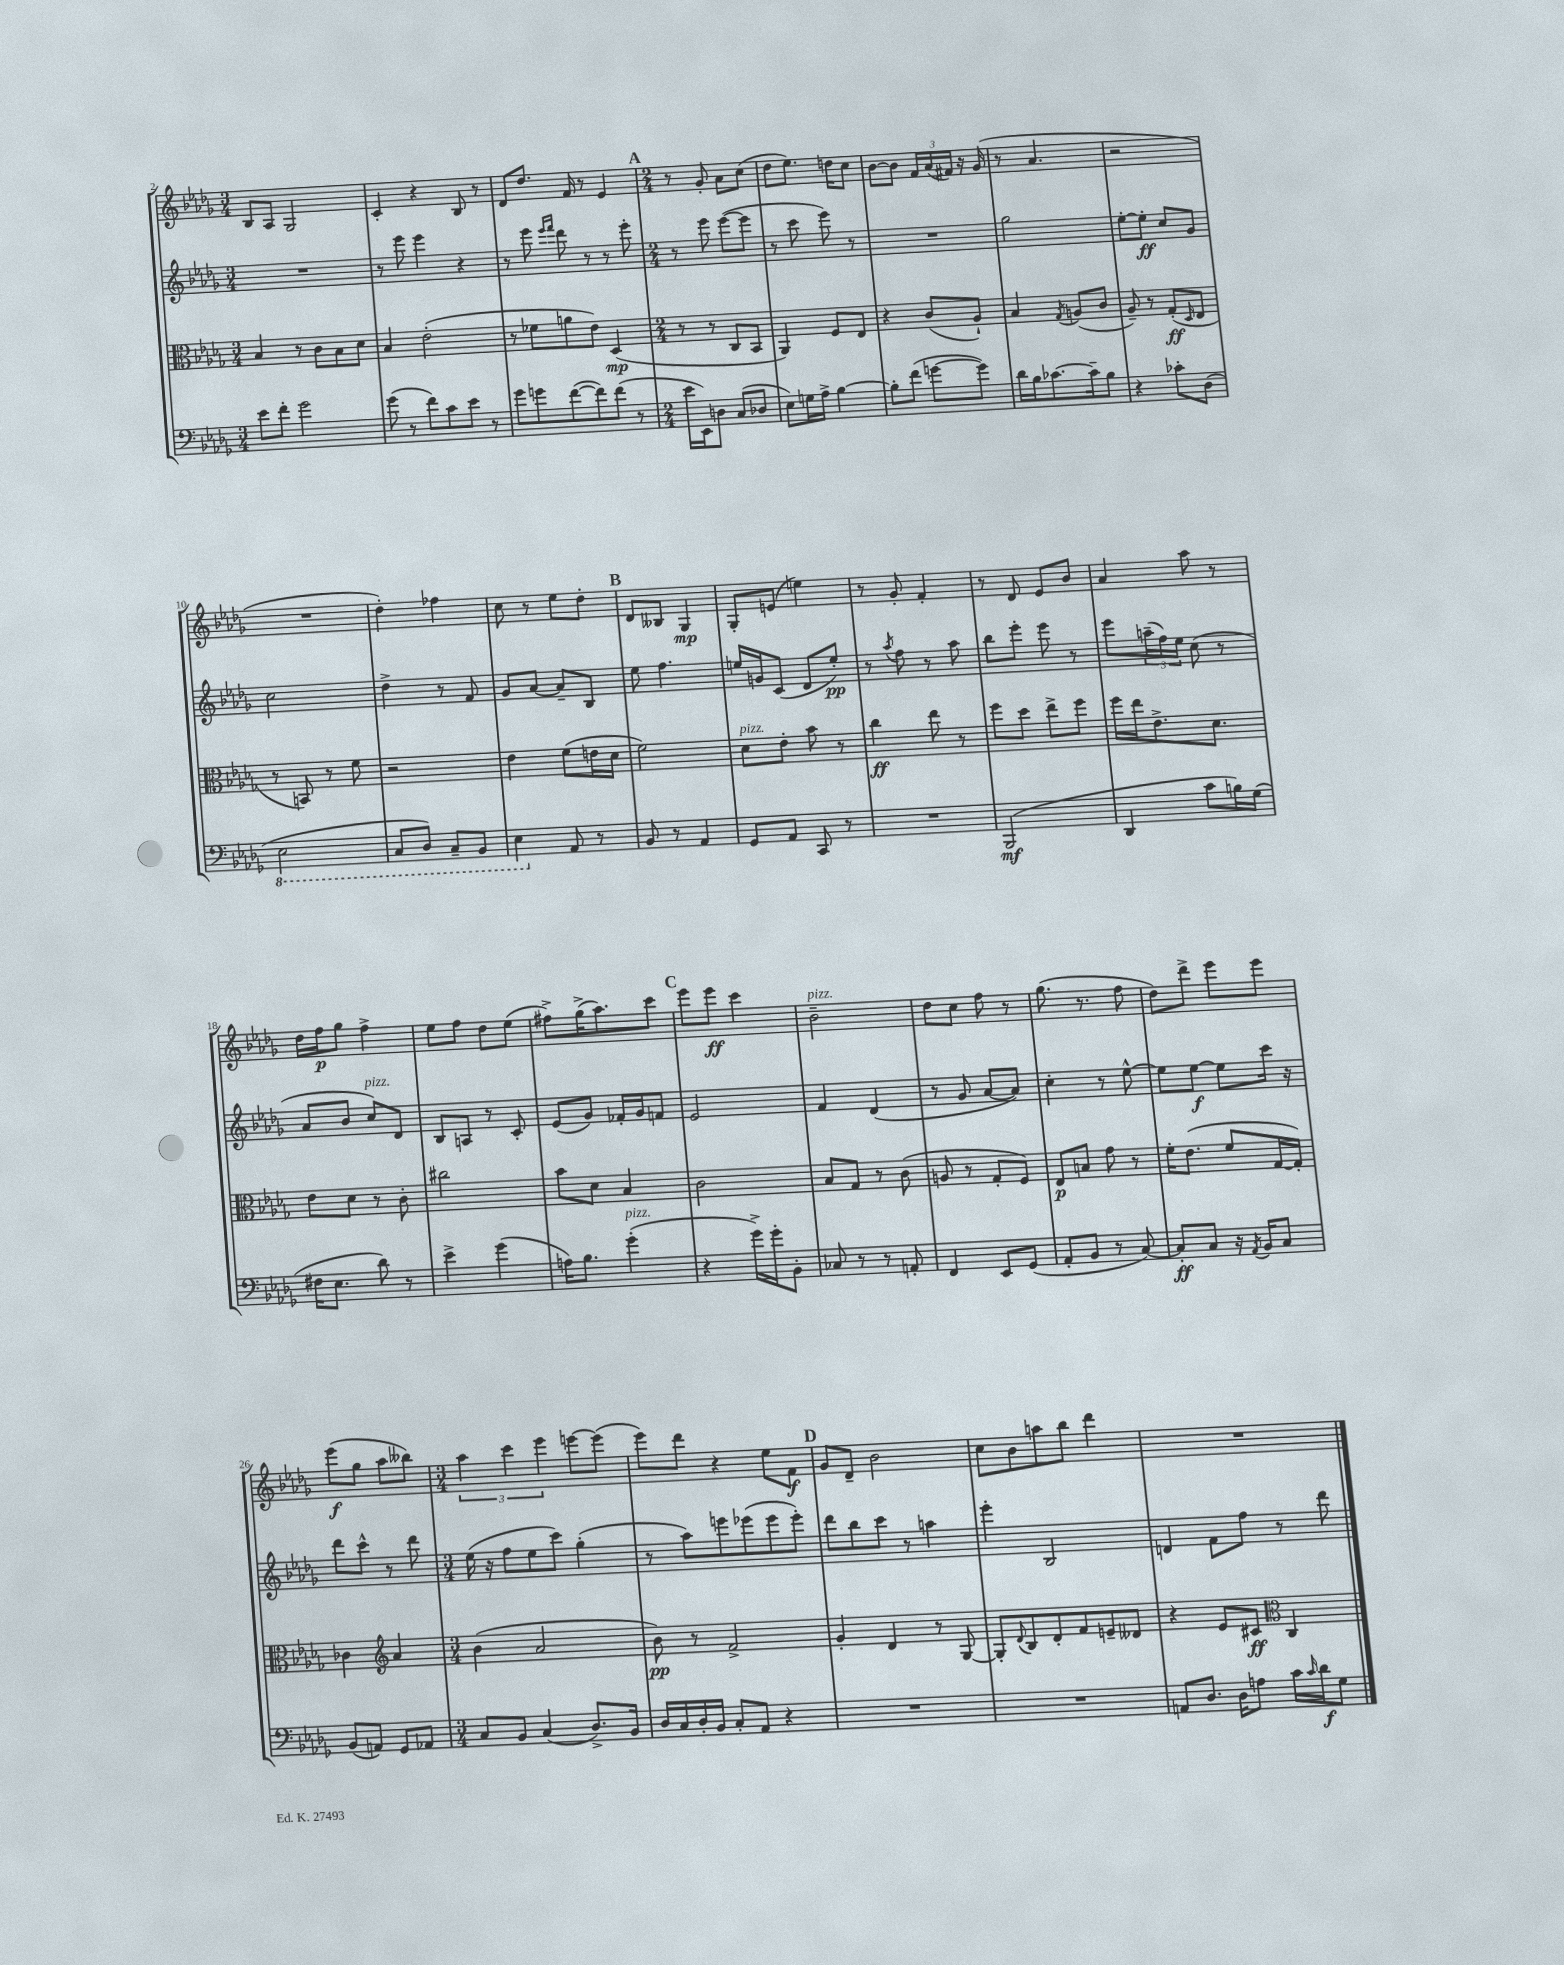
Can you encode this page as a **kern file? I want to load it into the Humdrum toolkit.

**kern	**kern	**kern	**kern
*staff4	*staff3	*staff2	*staff1
*clefF4	*clefC3	*clefG2	*clefG2
*k[b-e-a-d-g-]	*k[b-e-a-d-g-]	*k[b-e-a-d-g-]	*k[b-e-a-d-g-]
*M3/4	*M3/4	*M3/4	*M3/4
8e-	4B-	2.r	8B-
8f'	.	.	8A-
2g-	8r	.	2G-
.	8c	.	.
.	8B-	.	.
.	8d-	.	.
=	=	=	=
(8g-	4B-	8r	4c'
8r	.	8eee-	.
8f)	(2e-'	4eee-	4r
8c	.	.	.
8e-	.	4r	8B-
8r	.	.	8r
=	=	=	=
8g-	8r	8r	8d-
8g	8f-	8eee-	8.dd-
.	.	16qqeee-	.
.	.	16qqfff	.
([8f	8a	8ddd-	.
.	.	.	16f
8f])	8e-)	8r	8r
(8f	(4D-	8r	4e-
8r	.	8eee-'	.
=	=	=	=
*M2/4	*M2/4	*M2/4	*M2/4
16e-	8r	8r	8r
16EE-)	.	.	.
8D	8r	8eee-	8g-'
(8C	8C	([8eee-	8a-
8D-	8BB-	8eee-]	(8cc
=	=	=	=
8E-)	4AA-)	8r	8dd-
16G	.	8ccc	8.ee-)
16A-^	.	.	.
[4B-	8F	8eee-)	.
.	.	.	16dd
.	8E-	8r	8cc
=	=	=	=
8B-']	4r	2r	[8b-
(8f	.	.	8b-]
[8g	(8c	.	24f
.	.	.	(24a-
.	.	.	24f#)
8g])	8A-`)	.	16r
.	.	.	(16g-
=	=	=	=
16d-	4B-	2gg-	8r
16B-	.	.	.
[8.c-	.	.	4.a-
.	8qG-	.	.
.	(8A	.	.
16c-~]	.	.	.
8B-	8c	.	.
=	=	=	=
4r	8A-~)	[8ee-'	2r
.	8r	8ee-']	.
8c-'	(8G-'	8cc	.
.	16qqD-	.	.
(8D-	8E-	8g-	.
=	=	=	=
2EE-	8r	2cc	2r
.	8BB)	.	.
.	8r	.	.
.	8f	.	.
=	=	=	=
8CC	2r	4dd-^	4dd-')
8DD-)	.	.	.
8CC~	.	8r	4ff-
8BBB-	.	8f	.
=	=	=	=
4EE-	4e-	8g-	8cc
.	.	[8a-	8r
8AA-	(8f	8a-~]	8ee-
8r	16e	8B-	8dd-'
.	16d-	.	.
=	=	=	=
8BB-	2f)	8ee-	8d-
8r	.	4.ff	8B--
4AA-	.	.	4G-
=	=	=	=
8GG-	8d-	16ee	8G-'
.	.	16g	.
8AA-	8e-'	(8c	(8e
8CC	8b-	8d-	4ee)
8r	8r	8ee')	.
=	=	=	=
2r	4cc	8r	8r
.	.	8qaa-	.
.	.	8ff	8g-'
.	8ee-	8r	4f'
.	8r	8aa-	.
=	=	=	=
(2BBB-	8ff	8bb-	8r
.	8dd-	8eee-'	8d-
.	8ee-^	8eee-	8e-
.	8ff	8r	8b-
=	=	=	=
4DD-	16ff	8eee-	4a-
.	16ee-	.	.
.	8.e-^	(24aa~	.
.	.	24ff)	.
.	.	24ee-	.
8c	.	(8cc	8aa-
.	8.d-	.	.
16B)	.	8r	8r
(16G-	.	.	.
=	=	=	=
16F#	8e-	8a-	16dd-
8.E-	.	.	16ff
.	8d-	8b-	8gg-
8d-)	8r	8cc)	4ff^
8r	8c'	8d-	.
=	=	=	=
4e-^	2cc#	8B-	8ee-
.	.	8A	8ff
(4g-	.	8r	8dd-
.	.	8c'	(8ee-
=	=	=	=
16A)	8b-	(8e-	8ff#^)
8.B-	.	.	.
.	8d-	8g-)	(16gg-^
.	.	.	8.aa-)
(4g-'	4B-	16f-'	.
.	.	16g-	.
.	.	8f	8ccc
=	=	=	=
4r	2c	2e-	8eee-
.	.	.	8eee-
16g-^)	.	.	4ccc
16g-'	.	.	.
8BB-'	.	.	.
=	=	=	=
8C-	8B-	4f	2b-~
8r	8G-	.	.
8r	8r	(4d-	.
8AA'	(8c	.	.
=	=	=	=
4FF	8A	8r	8dd-
.	8r	8g-	8cc
8EE-	8G-'	[8a-	8ff
(8GG-	8F)	8a-])	8r
=	=	=	=
8AA-'	8E-	4cc'	(8.gg-
8BB-	8B	.	.
.	.	.	8.r
8r	8g-	8r	.
[8C)	8r	[8ee-^^	8ff
=	=	=	=
8C']	16f'	8ee-]	8dd-)
.	(8.e-	.	.
8C	.	[8ee-	8ddd-^
16r	8f	8ee-]	8eee-
8qAA-	.	.	.
16BB-	.	.	.
8C	[16G-	16ccc	8eee-
.	16G-'])	16r	.
=	=	=	=
(8BB-	4c-	8ddd-	(8eee-
8AA)	.	8ccc^^	8gg-
*	*clefG2	*	*
8GG-	4a-	8r	8aa-
8AA-	.	8ddd-	8bb--)
=	=	=	=
*M3/4	*M3/4	*M3/4	*M3/4
8C	(4b-	(16ee-	6aa-
.	.	16r	.
8BB-	.	8ff	.
.	.	.	6ccc
(4C	2a-	8ee-	.
.	.	.	6eee-
.	.	8ccc)	.
8.D-^)	.	(4gg-'	[8eee
.	.	.	(8eee]
16BB-	.	.	.
=	=	=	=
16D-	8b-)	8r	8eee-)
16C	.	.	.
16D-'	8r	8aa-)	8ddd-
16BB-	.	.	.
8C'	2f^	8eee	4r
8AA-	.	(8eee-	.
4r	.	8eee-	8ee-
.	.	8eee-')	8f
=	=	=	=
2.r	4g-'	8ddd-	8g-
.	.	8bb-	8d-~
.	4d-	8ccc	2b-
.	.	8r	.
.	8r	4aa	.
.	[8G-	.	.
=	=	=	=
2.r	8G-']	4eee-'	8cc
.	8qqd-	.	.
.	8B-	.	8b-
.	8d-'	2B-	8aa
.	8f	.	8bb-
.	8e~	.	4ddd-
.	8d--	.	.
=	=	=	=
8AA	4r	4d	2.r
8.D-	.	.	.
.	8e-	8f	.
16D-	.	.	.
8A	8c#	8ff	.
*	*clefC3	*	*
16c	4C	8r	.
16qqc	.	.	.
16d-	.	.	.
8G-	.	8ddd-	.
==	==	==	==
*-	*-	*-	*-
